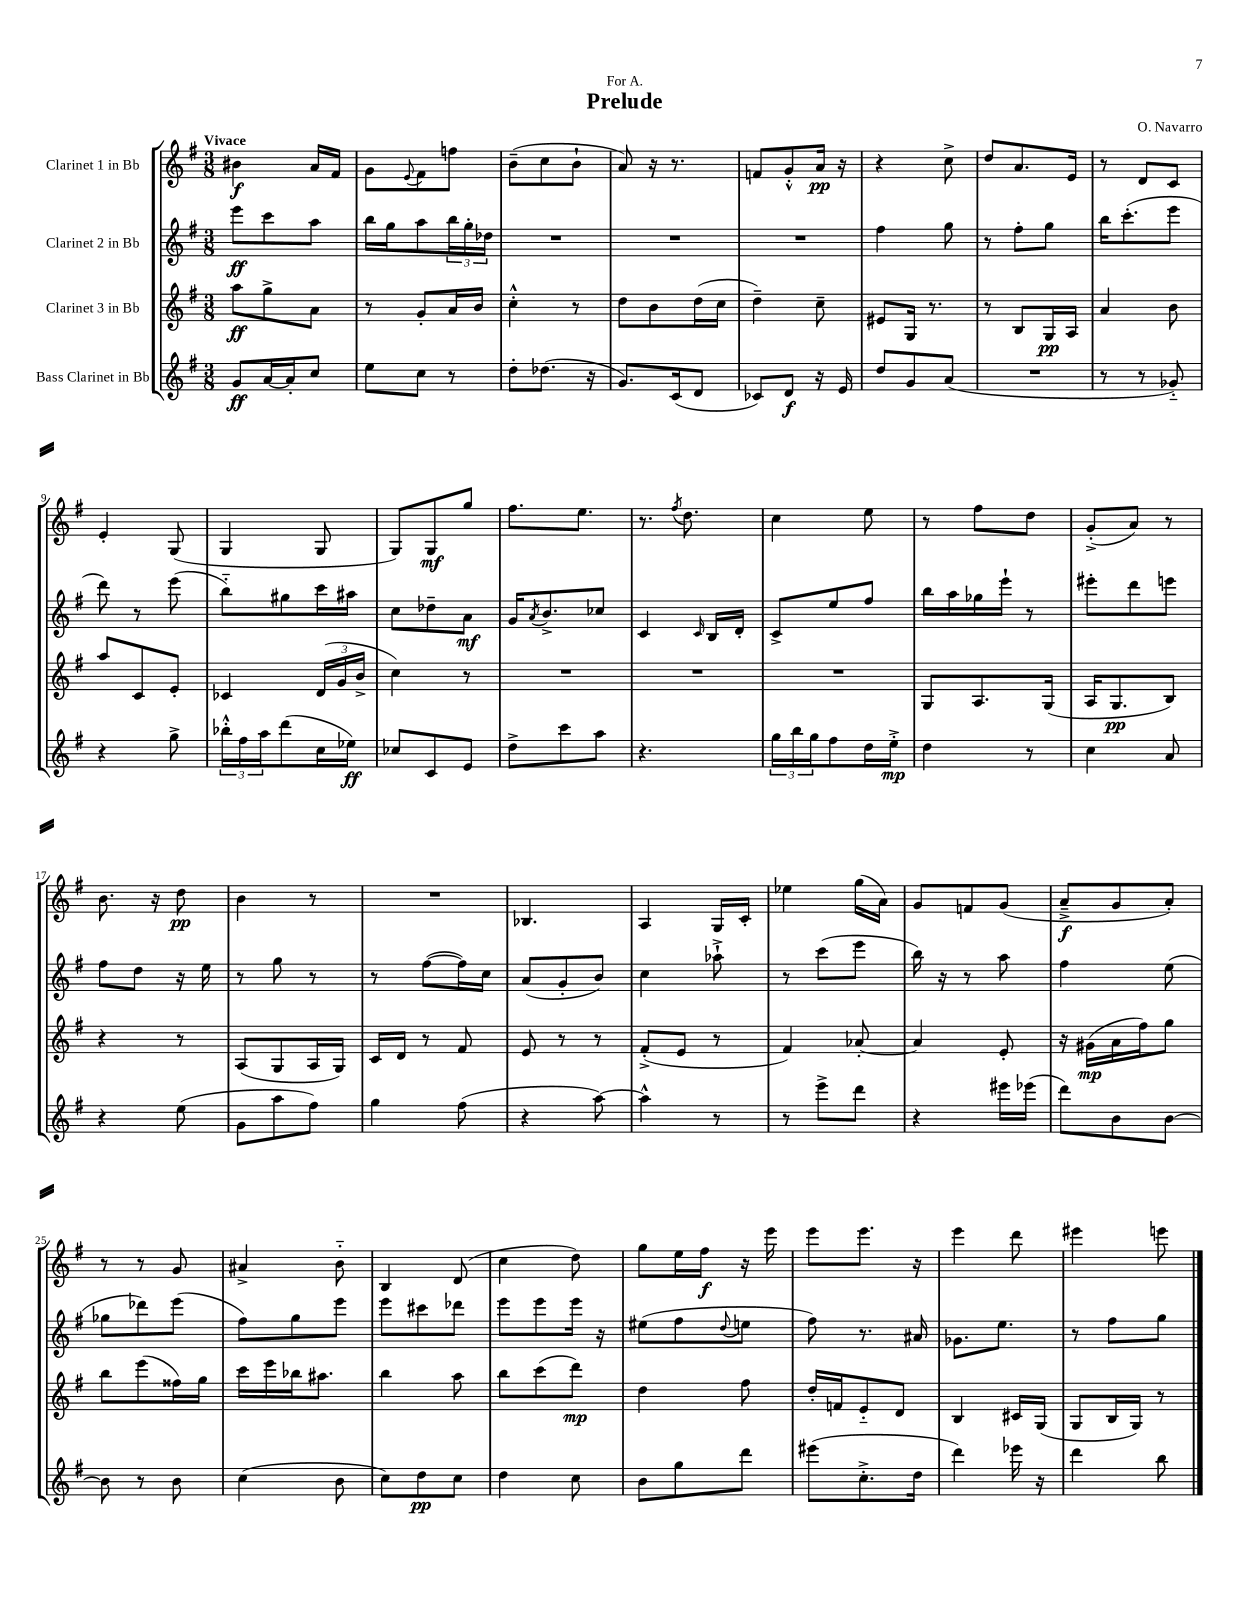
\header { title = "Prelude" composer = "O. Navarro" dedication = "For A." }
<<
\new StaffGroup <<
\new Staff = "s0" \with { instrumentName = "Clarinet 1 in Bb" } {
    \clef treble \key g \major \numericTimeSignature \time 3/8 \tempo "Vivace"
    bis'4\f a'16 fis'16 |
    g'8 \appoggiatura { e'8 } fis'8 f''8 |
    b'8--( c''8 b'8-! |
    a'8) r16 r8. |
    f'8 g'8-.-^ a'16\pp r16 |
    r4 c''8-> |
    d''8 a'8. e'16 |
    r8 d'8 c'8 |
    e'4-. g8( |
    g4 g8 |
    g8) g8\mf g''8 |
    fis''8. e''8. |
    r8. \acciaccatura { fis''8 } d''8. |
    c''4 e''8 |
    r8 fis''8 d''8 |
    g'8-.->( a'8) r8 |
    b'8. r16 d''8\pp |
    b'4 r8 |
    R4. |
    bes4. |
    a4 g16 c'16-. |
    ees''4 g''16( a'16) |
    g'8 f'8 g'8( |
    a'8--->\f g'8 a'8-.) |
    r8 r8 g'8 |
    ais'4-> b'8-_ |
    b4 d'8( |
    c''4 d''8) |
    g''8 e''16 fis''16\f r16 e'''16 |
    e'''8 e'''8. r16 |
    e'''4 d'''8 |
    eis'''4 e'''8 \bar "|." |
}
\new Staff = "s1" \with { instrumentName = "Clarinet 2 in Bb" } {
    \clef treble \key g \major \numericTimeSignature \time 3/8
    e'''8\ff c'''8 a''8 |
    b''16 g''16 a''8 \tuplet 3/2 { b''16 g''16-. des''16 } |
    R4. |
    R4. |
    R4. |
    fis''4 g''8 |
    r8 fis''8-. g''8 |
    b''16 c'''8.-.( e'''8 |
    d'''8) r8 e'''8( |
    b''8-_) gis''8 c'''16 ais''16 |
    c''8 des''8-- a'8\mf |
    g'16 \acciaccatura { a'8 } b'8.-> ces''8 |
    c'4 \grace { c'16 } b16 d'16-. |
    c'8-> e''8 fis''8 |
    b''16 a''16 ges''16 e'''16-! r8 |
    eis'''8-. d'''8 e'''8 |
    fis''8 d''8 r16 e''16 |
    r8 g''8 r8 |
    r8 fis''8~( fis''16) c''16 |
    a'8( g'8-. b'8) |
    c''4 aes''8-!-> |
    r8 c'''8( e'''8 |
    b''16) r16 r8 a''8 |
    fis''4 e''8( |
    ges''8 des'''8) e'''8( |
    fis''8) g''8 e'''8 |
    e'''8 cis'''8 des'''8 |
    e'''8 e'''8 e'''16 r16 |
    eis''8( fis''8 \appoggiatura { d''8 } e''8 |
    fis''8) r8. ais'16 |
    ges'8. e''8. |
    r8 fis''8 g''8 \bar "|." |
}
\new Staff = "s2" \with { instrumentName = "Clarinet 3 in Bb" } {
    \clef treble \key g \major \numericTimeSignature \time 3/8
    a''8\ff g''8-> a'8 |
    r8 g'8-. a'16 b'16 |
    c''4-.-^ r8 |
    d''8 b'8 d''16( c''16 |
    d''4--) c''8-- |
    eis'8 g16 r8. |
    r8 b8 g16\pp a16 |
    a'4 b'8 |
    a''8 c'8 e'8-. |
    ces'4 \tuplet 3/2 { d'16( g'16 b'16-> } |
    c''4) r8 |
    R4. |
    R4. |
    R4. |
    g8 a8. g16( |
    a16 g8.\pp b8) |
    r4 r8 |
    a8( g8 a16 g16) |
    c'16 d'16 r8 fis'8 |
    e'8 r8 r8 |
    fis'8-.->( e'8 r8 |
    fis'4) aes'8~-. |
    aes'4 e'8-. |
    r16 gis'16\mp( a'16 fis''16) g''8 |
    b''8 e'''8( fisis''16) g''16 |
    c'''16 e'''16 bes''16 ais''8. |
    b''4 a''8 |
    b''8 c'''8( d'''8\mp) |
    d''4 fis''8 |
    d''16-. f'16 e'8-_ d'8 |
    b4 cis'16 g16( |
    g8 b16 g16) r8 \bar "|." |
}
\new Staff = "s3" \with { instrumentName = "Bass Clarinet in Bb" } {
    \clef treble \key g \major \numericTimeSignature \time 3/8
    g'8\ff a'16~ a'16-. c''8 |
    e''8 c''8 r8 |
    d''8-. des''8.( r16 |
    g'8.) c'16( d'8 |
    ces'8) d'8\f r16 e'16 |
    d''8 g'8 a'8( |
    R4. |
    r8 r8 ges'8-_) |
    r4 g''8-> |
    \tuplet 3/2 { bes''16-.-^ fis''16 a''16 } d'''8( c''16 ees''16\ff) |
    ces''8 c'8 e'8 |
    d''8-> c'''8 a''8 |
    r4. |
    \tuplet 3/2 { g''16 b''16 g''16 } fis''8 d''16 e''16-.->\mp |
    d''4 r8 |
    c''4 a'8 |
    r4 e''8( |
    g'8 a''8 fis''8) |
    g''4 fis''8( |
    r4 a''8~) |
    a''4-^ r8 |
    r8 e'''8-> d'''8 |
    r4 eis'''16 ees'''16( |
    d'''8) b'8 b'8~ |
    b'8 r8 b'8 |
    c''4( b'8 |
    c''8) d''8\pp c''8 |
    d''4 c''8 |
    b'8 g''8 d'''8 |
    eis'''8( c''8.-.-> d''16 |
    d'''4) ees'''16 r16 |
    d'''4 b''8 \bar "|." |
}
>>
>>
